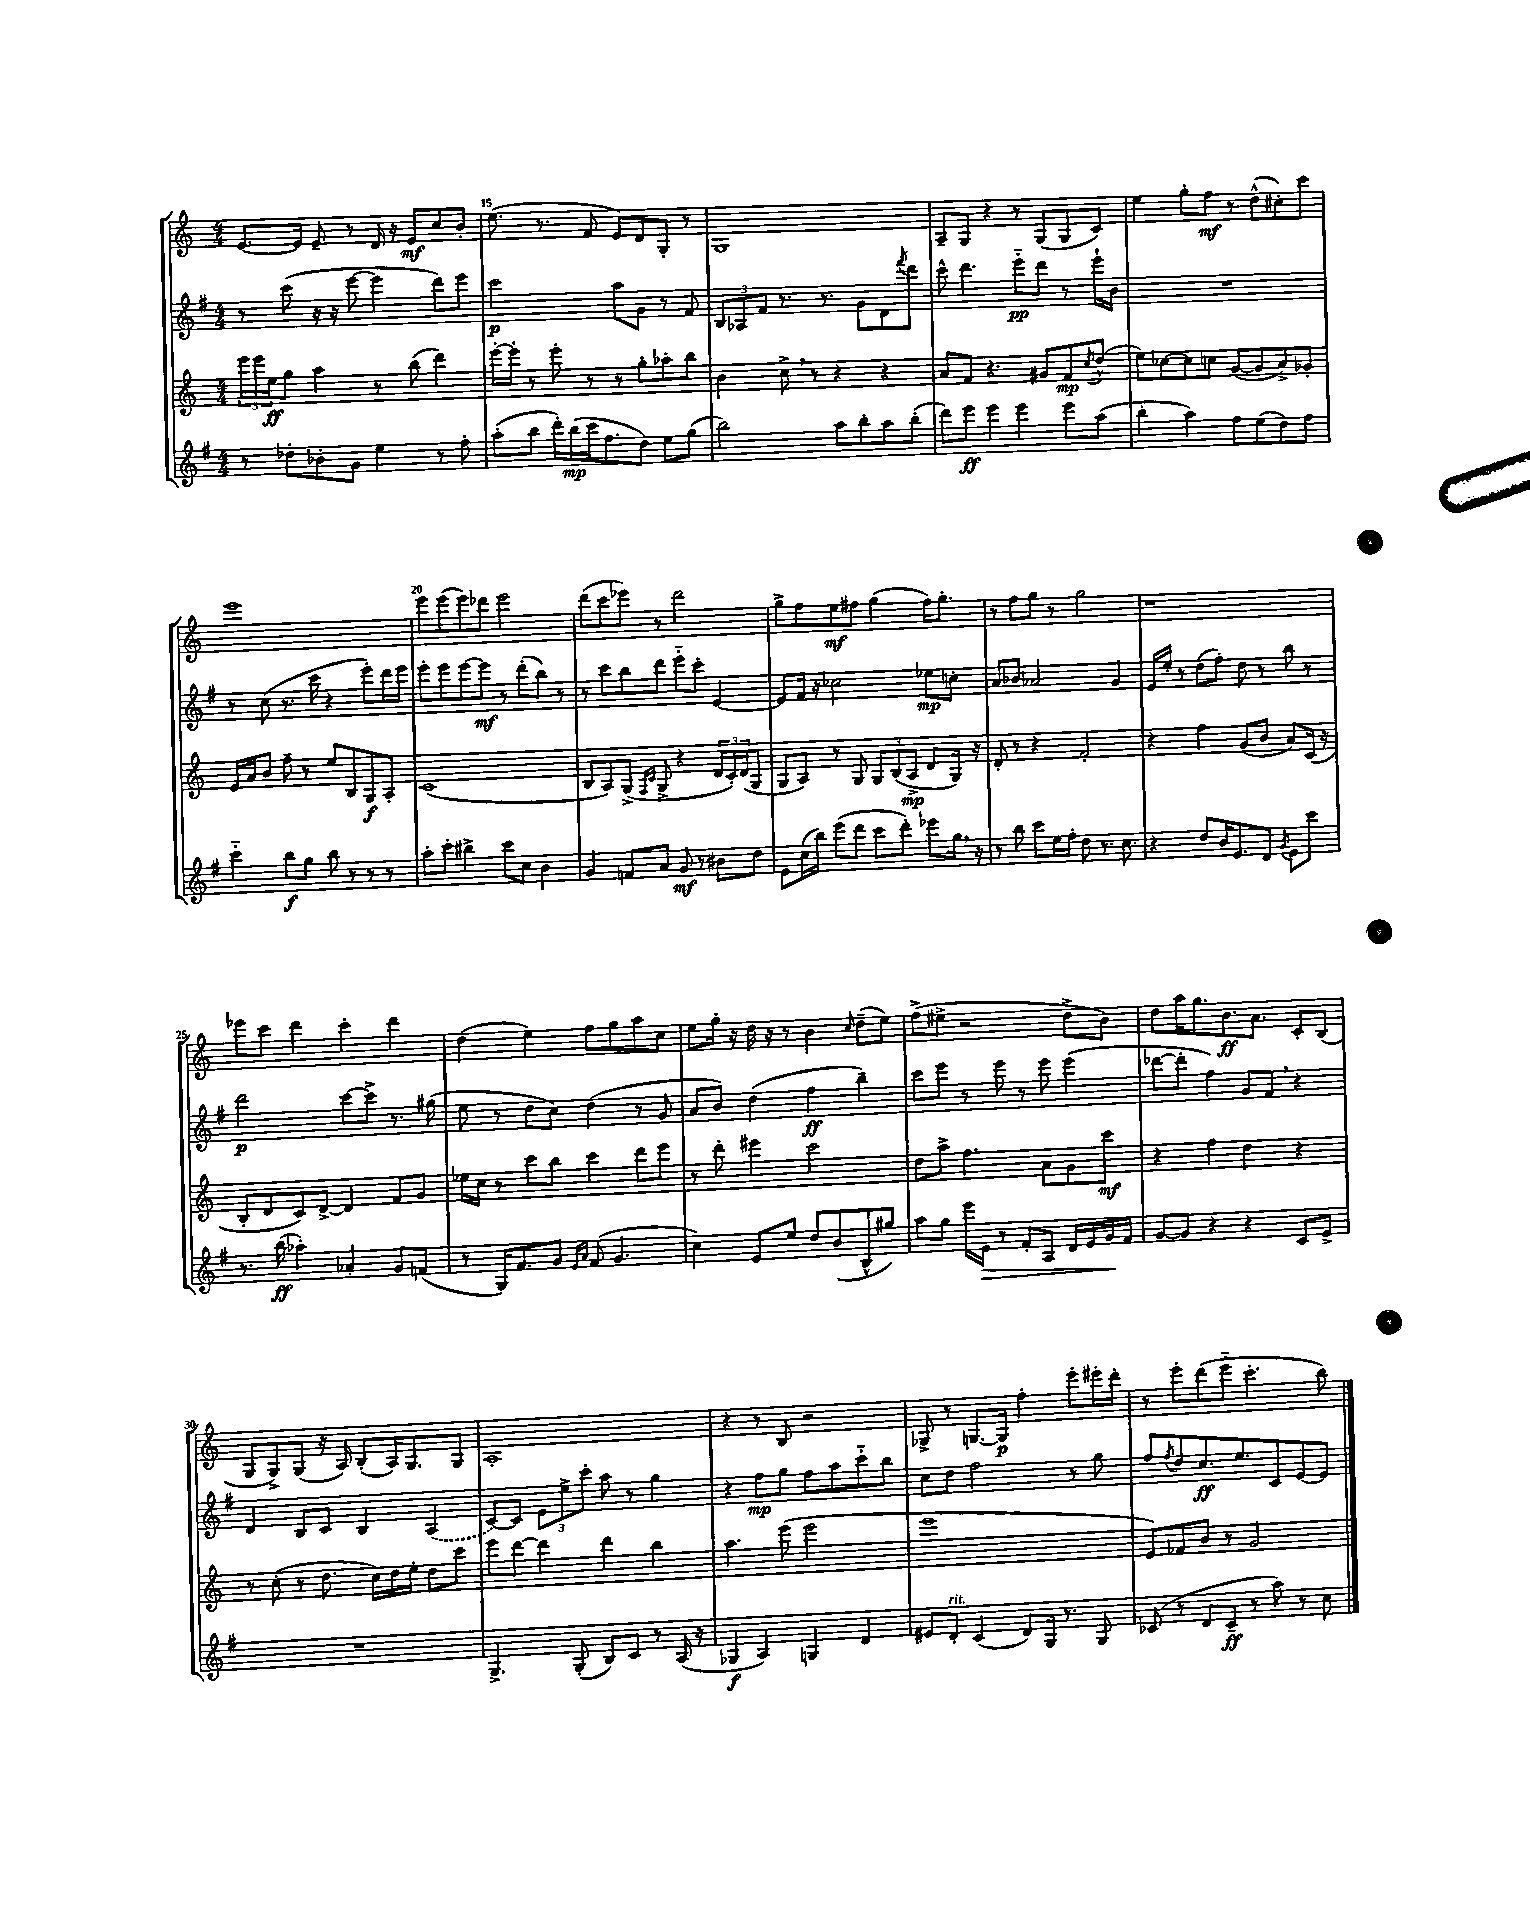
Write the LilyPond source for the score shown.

<<
\new StaffGroup <<
\new Staff = "s0" {
    \clef treble \key c \major \numericTimeSignature \time 4/4
    e'8.~ e'16 e'8-- r8 d'16 r16 e'8\mf c''8 b'8-. |
    e''8.( r8. f'8 e'8) d'8 g8-. r8 |
    g1 |
    a8-- g8 r4 r8 g8( g8 c'8) |
    e''4 g''8-. f''8\mf r8 d''8-^( cis''8-.) c'''8 |
    e'''1 |
    e'''8 e'''8( e'''8) des'''8 e'''2 |
    d'''8( c'''8 ees'''8) r8 d'''2 |
    g''8-> f''8 e''8\mf fis''8 g''4( fis''16) g''8.-. |
    r8 f''8 g''8 r8 g''2 |
    r1 |
    ees'''8 c'''8 d'''4 c'''4-. d'''4 |
    d''4( e''4) f''8 g''8 a''8 c''8 |
    e''8 g''16-. r16 d''16 r16 r8 b'4 \grace { c''16 } d''8--( e''8) |
    f''8->( eis''8-> r2 d''8-> b'8) |
    d''8 a''16 g''8. b'8.\ff a'8. c'8-. b8( |
    g8 g8->) g8( r16 a16) b8-.( a16) g8. g8 |
    a1-. |
    r4 r8 b8 r2 |
    ges8-> r8 g8.~ g16\p f''4-. e'''8-. eis'''16-. d'''16-. |
    r8 e'''8-. d'''8( e'''8-_ c'''4.-. b''8) \bar "|." |
}
\new Staff = "s1" {
    \clef treble \key g \major \numericTimeSignature \time 4/4
    r8 c'''8( r16 r16 e'''8~ e'''4 d'''8) e'''8 |
    c'''2\p a''8 g'8 r8 fis'8 |
    \tuplet 3/2 { b8 aes8 fis'8 } r8. r8. g'8 d'8 \acciaccatura { fis'''8 } d'''8 |
    c'''8-^ d'''4. e'''8-_\pp d'''8 r8 e'''16-! b'16 |
    R1 |
    r8 c''8( r8. c'''16 r4 e'''8-.) d'''16 e'''16 |
    e'''8-. e'''8 e'''8~ e'''8\mf r8 d'''8-.( b''8) r8 |
    r8 c'''8 b''8 d'''8 e'''8-_ c'''8-. e'4~ |
    e'8 fis'16 r16 ces''2 ees''8\mp c''8-. |
    a'8 bes'8 aes'2 g'4 |
    e'16 e''16-. r8 d''8( fis''8-.) d''8 r8 b''8 r8 |
    d'''2\p c'''8~ c'''8-> r8. gis''16( |
    e''8 r8 d''8 c''8) d''4( r8 g'8 |
    a'8 b'8) d''4( fis''4\ff b''4--) |
    c'''8 e'''8 r8 e'''8 r8 e'''8 e'''4( |
    des'''8~ des'''8-. fis''4) g'8 fis'8 \breathe r4 |
    d'4 b8 c'8 b4 \once \slurDashed a4( |
    c'8~) c'8 \tuplet 3/2 { e'8 e''8-> c'''8-. } a''8 r8 g''4 |
    r4 fis''8\mp g''8 fis''8 a''8 c'''8-_ b''8 |
    c''8 d''8 fis''2 r8 g''8 |
    fis''8 \acciaccatura { fis''8 } d''8 c''8.\ff e''8. c'8 e'8~ e'8 \bar "|." |
}
\new Staff = "s2" {
    \clef treble \key c \major \numericTimeSignature \time 4/4
    \tuplet 3/2 { e'''16 e'''16 e''16\ff } g''8 a''4 r8 b''8( d'''4) |
    e'''16~-. e'''16-. r8 e'''8-. r8 r8 g''8-. aes''8-. b''8 |
    b'4 c''8-> \breathe r8 r4 r4 |
    a'8 f'8 r4. gis'8 f'8\mp \acciaccatura { c''8 } d''8-^( |
    e''8) ces''8~ ces''8 c''8 g'8~( g'8 a'8->) ges'8-. |
    e'16 a'16 b'8 f''8-- r8 e''8 b8 g8\f a8-. |
    c'1( |
    b8 a8) g8->( \grace { f16 c'16 } g8-> r4 \tuplet 3/2 { d'16 c'16-.) d'16( } g8 |
    g8 a8) r8 g8 \tuplet 3/2 { g8 b8( a8->\mp } d'8 g16) r16 |
    d'8-. r8 r4 f'2-. |
    r4 f''4 g'8( b'8 a'8) c'16( r16 |
    b8-. d'8 c'8) d'8~-> d'4 f'8 g'8 |
    ees''16 c''16 r8 c'''8 b''8 c'''4 d'''8 e'''8 |
    r8 d'''8-. eis'''4 c'''2 |
    d''8 a''8-> f''4. a'8 g'8 c'''8\mf |
    r4 f''4 d''4 r4 |
    r8 c''8-.( r8 d''8. c''16) d''16 e''16-. d''8 c'''8 |
    e'''8 d'''8~ d'''4 d'''4 b''4 |
    a''4. e'''8( e'''2 |
    e'''1 |
    e'8) fes'8 b'8 r8 g'2 \bar "|." |
}
\new Staff = "s3" {
    \clef treble \key g \major \numericTimeSignature \time 4/4
    r8 des''8-. bes'8-. g'8 e''4 r8 fis''8-. |
    a''8-.( b''8 d'''16-.) b''16\mp( c'''16 fis''8. d''8) e''8 g''8( |
    b''2) a''8 b''8-. a''8 b''8-.( |
    d'''8) e'''8\ff e'''4 e'''4 e'''8 a''8( |
    b''4-. a''4) fis''8 e''8( d''8) fis''8 |
    c'''4-_ b''8\f g''8 b''8 r8 r8 r8 |
    a''8-. c'''8-. bis''4-> c'''8 c''8 b'4 |
    g'4 f'8 a'8 g'8\mf r8 bis'8 d''8 |
    e'8 c''16( b''16) e'''8( d'''8 c'''8 d'''8-.) ees'''8 g''16 \breathe r16 |
    r8 b''8 c'''8 e''16 fis''16-. d''8 r8. c''8. |
    r4 d''8 b'16 e'8. d'8 \acciaccatura { g'8 } e'8 c'''8 |
    r8. b''16\ff( aes''4-.) aes'4-. g'8 f'8( |
    r8 g16) fis'8. g'8 \grace { e'16 a'16 } fis'8( g'4. |
    c''4) e'8 e''8 d''8 b'8( b8-^ gis''8) |
    a''8 g''8 e'''16 e'16\> r8 fis'8-. a8 d'16 e'16 g'16\! fis'16 |
    g'8~ g'8 r4 r4 c'8 e'8-> |
    R1 |
    g4.-> g8-.( b8) c'8 r8 a16( r16 |
    ges4\f a4) g4 d'4 |
    eis'8 d'8-.^\markup { \italic "rit." } c'4( d'8) g16 r8. g8 |
    ces'8( r8 d'8 ces'8--\ff r8 a''8) r8 c''8 \bar "|." |
}
>>
>>
\layout { \context { \Score currentBarNumber = #14 \override BarNumber.break-visibility = ##(#f #t #t) barNumberVisibility = #(every-nth-bar-number-visible 5) } }
